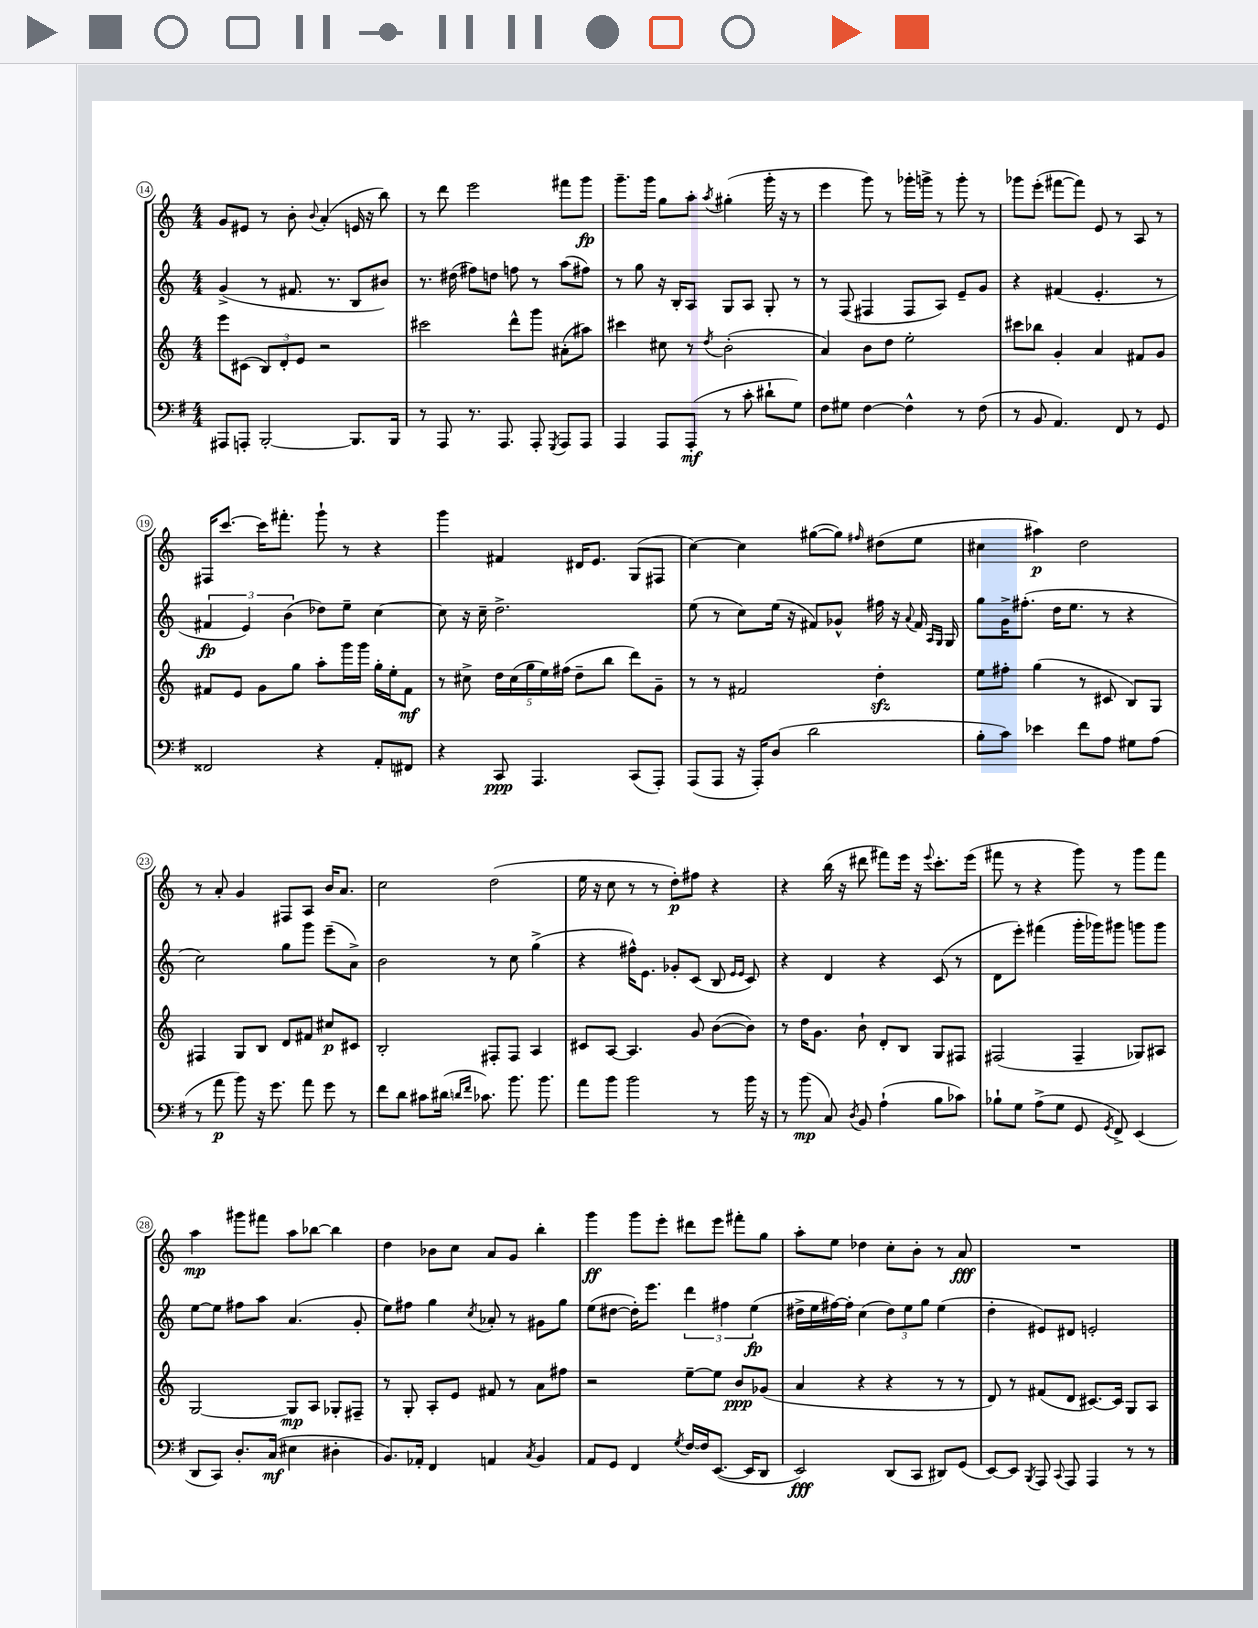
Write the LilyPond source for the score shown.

<<
\new StaffGroup <<
\new Staff = "s0" {
    \clef treble \key c \major \numericTimeSignature \time 4/4
    \autoBeamOff g'8[ eis'8] r8 b'8-. \appoggiatura { b'8 } a'4-.( e'16 r16 b''8) |
    r8 d'''8 e'''2 fis'''8[ g'''8]\fp |
    g'''8.[-- g'''16] g''8[ a''8]-. \acciaccatura { a''8 } gis''4-.( g'''16-. r16 r8 |
    e'''4 g'''8) r8 ges'''16[-. g'''16]-> r8 g'''8-. r8 |
    ges'''8[ e'''8]-.( fis'''8[~ fis'''8]) e'8 r8 a8 r8 |
    fis16[ c'''8.]~ c'''16[ fis'''8.]-. g'''8-! r8 r4 |
    g'''4 fis'4 dis'16[ e'8.] g8[( fis8] |
    c''4~) c''4 gis''8[~( gis''8]) \grace { fis''16 } dis''8[( e''8] |
    cis''4 ais''4\p) d''2 |
    r8 a'8-. g'4 fis8[ a8] b'16[ a'8.] |
    c''2 d''2( |
    e''16 r16 c''8 r8 r8 d''8[-.\p) fis''8] r4 |
    r4 b''16( r16 dis'''8 fis'''8[) e'''16] r16 \appoggiatura { e'''8 } c'''8.[-. e'''16]( |
    fis'''8 r8 r4 g'''8) r8 g'''8[ fis'''8] |
    a''4\mp gis'''8[ fis'''8] a''8[ bes''8]~ bes''4 |
    d''4 bes'8[ c''8] a'8[ g'8] b''4-. |
    g'''4\ff g'''8[ e'''8]-. dis'''8[ e'''8] fis'''8[-. g''8] |
    a''8[-. e''8] des''4 c''8[-. b'8]-. r8 a'8\fff |
    R1 \bar "|." |
}
\new Staff = "s1" {
    \clef treble \key c \major \numericTimeSignature \time 4/4
    \autoBeamOff g'4->( r8 fis'8. r8. b8[ bis'8]) |
    r8. dis''16( fis''8[) d''8] f''8 r8 a''8[( fis''8]) |
    r8 g''8 r16 b16[-. a8] g8[ a8] g8-. r8 |
    r8 f8( fis4 fis8[ a8]) e'8[-- g'8] |
    r4 fis'4( e'4.-. r8 |
    \tuplet 3/2 { fis'4\fp e'4) b'4( } des''8[) e''8]-- c''4~ |
    c''8 r16 c''16-- d''2.-> |
    e''8( r8 c''8[) e''16]( r16 fis'8[) ges'8]-^ fis''16 r16 \appoggiatura { a'8 } fis'16 \grace { a16[ g16] } g16 |
    g''8[ g'16-> fis''8.]-.( d''16[ e''8.] r8 r4 |
    c''2) g''8[ g'''8] e'''8[--( a'8]->) |
    b'2 r8 c''8 g''4->( |
    r4 fis''16[-^) e'8.] ges'8[-. c'8]( b8 \grace { e'16[ e'16] } c'8) |
    r4 d'4 r4 c'8( r8 |
    d'8[ e'''8]-.) fis'''4( g'''16[-. ges'''16) gis'''8] g'''8[ g'''8] |
    e''8[~ e''8] fis''8[ a''8] a'4.( g'8-. |
    e''8[) fis''8] g''4 \acciaccatura { c''8 } aes'8-. r8 gis'8[ g''8] |
    e''8[( dis''8]~ dis''16[-.) e'''8.] \tuplet 3/2 { d'''4 fis''4 e''4\fp( } |
    dis''16[-> e''16 fis''16~) fis''16]-. c''4( \tuplet 3/2 { dis''8[) e''8 g''8] } e''4( |
    d''4-. eis'8[) dis'8] e'2-. \bar "|." |
}
\new Staff = "s2" {
    \clef treble \key c \major \numericTimeSignature \time 4/4
    \autoBeamOff e'''8[ cis'8]( \tuplet 3/2 { b8[) d'8-. e'8] } r2 |
    cis'''2 d'''8[-^ g'''8] ais'8[-.( ais''8]) |
    cis'''4 cis''8 r8 \acciaccatura { d''8 } b'2-.( |
    a'4) b'8[ d''8] e''2-. |
    cis'''8[ bes''8] g'4-. a'4 fis'8[ g'8] |
    fis'8[ e'8] g'8[ g''8] a''8[-. g'''16 g'''16] g''16[-. e''16-. fis'8]\mf |
    r8 cis''8-> \tuplet 5/4 { d''16[ cis''16( g''16 e''16) fis''16]( } d''8[-- b''8] d'''8[) g'8]-- |
    r8 r8 fis'2 d''4-.\sfz |
    e''8[ fis''8]-. g''4( r8 cis'8 b8[) g8] |
    fis4 g8[ b8] d'8[ fis'8] cis''8[\p cis'8] |
    b2-. fis8[-. fis8] a4 |
    cis'8[ a8]~ a4. g'8 b'8[~( b'8]) |
    r8 d''16[ g'8.] b'8-! d'8[-. b8] g8[ fis8] |
    fis2( fis4-- ges8[) ais8] |
    g2~ g8[\mp a8] ges8[-. fis8]-- |
    r8 g8-. a8[-. e'8] fis'8 r8 a'8[ fis''8] |
    r2 e''8[~-- e''8] b'8[\ppp ges'8]( |
    a'4 r4 r4 r8 r8 |
    d'8) r8 fis'8[( d'8] cis'8.[~) cis'16] g8[ a8] \bar "|." |
}
\new Staff = "s3" {
    \clef bass \key g \major \numericTimeSignature \time 4/4
    \autoBeamOff ais,,8[ a,,8]-. b,,2~-. b,,8.[ b,,16] |
    r8 a,,8 r8. a,,8. a,,8-. \acciaccatura { g,,8 } a,,8[ a,,8] |
    a,,4 a,,8[ a,,8]-.\mf( r8 c'8-. dis'8[-! g8]) |
    fis8[ gis8] fis4~ fis4-^ r8 fis8( |
    r8 b,8 a,4.) fis,8 r8 g,8 |
    fisis,2 r4 a,8[-. fis,8] |
    r4 c,8\ppp a,,4. c,8[( a,,8]-.) |
    a,,8[( a,,8] r16 a,,16[-.) d8]( d'2 |
    b8[-. c'8]) ees'4 fis'8[ a8] gis8[ a8]( |
    r8 a'8\p b'8) r16 g'8. a'8 g'8 r8 |
    fis'8[ d'8] cis'8[ dis'16]( \grace { d'16[ fis'16] } ces'8.) b'8. b'8. |
    a'8[ b'8] b'2 r8 b'16 r16 |
    r8 b'8\mp( c8) \acciaccatura { d8 } b,8 a4-!( b8[ ces'8]) |
    bes8[-! g8] a8[->( g8] g,8 \acciaccatura { g,8 } fis,8->) e,4( |
    d,8[ c,8]) d8.[-. c16]\mf( eis4 dis4-. |
    b,8.[) aes,16]-. fis,4 a,4 \acciaccatura { c8 } b,4 |
    a,8[ g,8] fis,4 \acciaccatura { g8 } fis16[~ fis16 e,8.]~( e,16[ d,8] |
    e,2\fff) d,8[( c,8] dis,8[) g,8]( |
    e,8[~) e,8] \acciaccatura { b,,8 } a,,8 \appoggiatura { c,8 } a,,8 a,,4 r8 r8 \bar "|." |
}
>>
>>
\layout { \context { \Score currentBarNumber = #14 \override BarNumber.stencil = #(make-stencil-circler 0.1 0.3 ly:text-interface::print) } }
